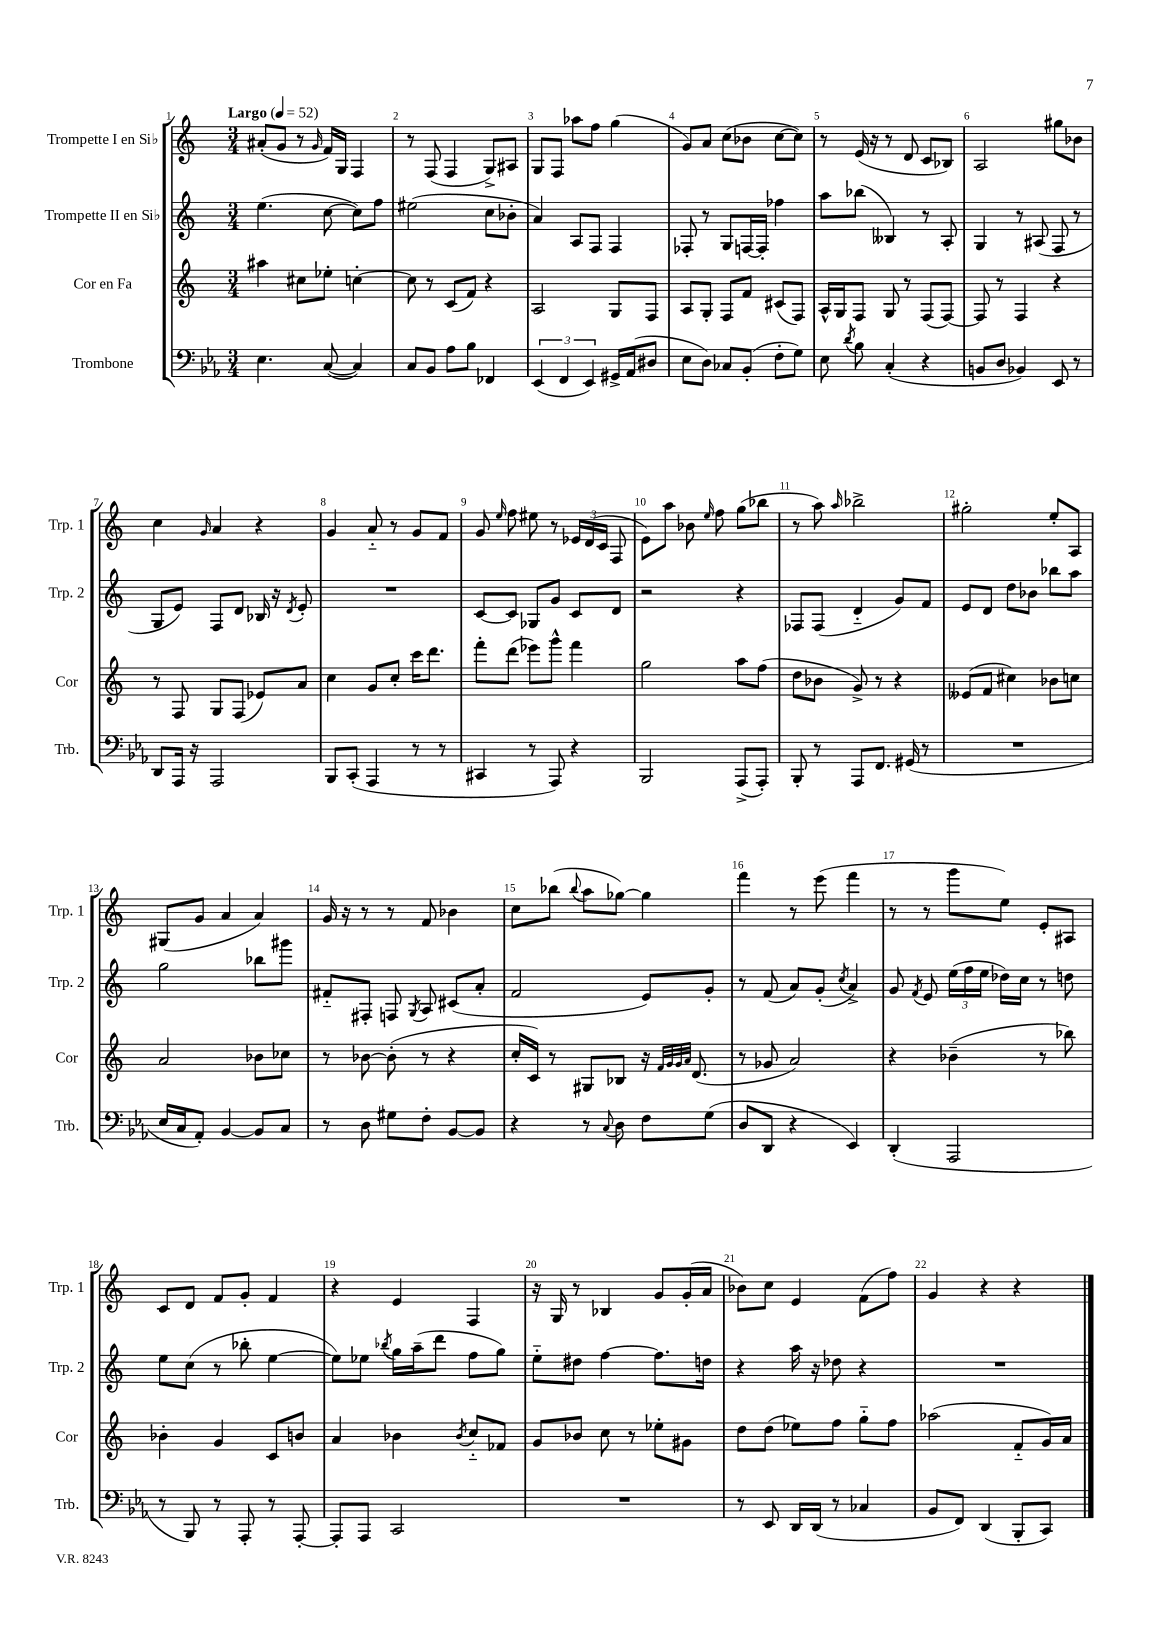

**kern	**kern	**kern	**kern
*staff4	*staff3	*staff2	*staff1
*clefF4	*clefG2	*clefG2	*clefG2
*k[b-e-a-]	*k[]	*k[]	*k[]
*M3/4	*M3/4	*M3/4	*M3/4
*MM52	*MM52	*MM52	*MM52
4.E-\	4aa#\	(4.ee\	(8a#'/L
.	.	.	8g/J
.	8cc#\L	.	8r
.	.	.	16qqg/
([8C/	8ee-'\J	[8cc\	16f/LL)
.	.	.	16G/JJ
4C/])	[4cc'\	8cc\]L)	4F/
.	.	8ff\J	.
=	=	=	=
8C/L	8cc\]	(2ee#\	8r
8BB-/J	8r	.	(8F/
8A-\L	(8c/L	.	4F/
8B-\J	8f/J)	.	.
4FF-/	4r	8cc\L	8G^/L)
.	.	8b-'\J	8A#/J
=	=	=	=
(6EE-/	2A/	4a/)	8G/L
.	.	.	8F/J
6FF/	.	.	.
.	.	8A/L	8aa-\L
6EE-/)	.	.	.
.	.	8F/J	8ff\J
16GG#^/LL	8G/L	4F/	(4gg\
(16AA-/J	.	.	.
8D#/J	8F/J	.	.
=	=	=	=
8E-\L	8A/L	8F-'/	8g/L)
8D\J)	8G'/J	8r	8a/J
8C-/L	8F/L	8G/L	(8cc\L
(8BB-'/J	8f/J	[16F/L	8b-\J
.	.	16F'/]JJ	.
8F'\L	(8c#/L	4ff-\	[8cc\L
8G\J)	8F/J)	.	8cc\]J)
=	=	=	=
8E-\	16A^^/LL	8aa\L	8r
.	16G/J	.	.
8qd/	.	.	.
8B-\	8F/J	(8bb-\J	(16e/
.	.	.	16r
(4C'/	8G/	4B--/)	8r
.	8r	.	8d/
4r	(8F/L	8r	8c/L
.	[8F/J)	8A'/	8B-/J)
=	=	=	=
8BB/L	8F/]	4G/	2A/
8D/J	8r	.	.
4BB-/)	4F/	8r	.
.	.	(8A#/	.
8EE-/	4r	8F/	8gg#\L
8r	.	8r	8b-\J
=	=	=	=
8DD/L	8r	8G/L	4cc\
16AAA-/Jk	8F/	8e/J)	.
16r	.	.	.
.	.	.	16qqg/
2AAA-/	8G/L	8F/L	4a/
.	(8F/J	8d/J	.
.	8e-/L)	16B-/	4r
.	.	16r	.
.	.	8qd/	.
.	8a/J	8e'/	.
=	=	=	=
8BBB-/L	4cc\	2.r	4g/
(8CC'/J	.	.	.
4AAA-/	8g/L	.	8a'~/
.	8cc'/J	.	8r
8r	16ccc\LK	.	8g/L
.	8.ddd\J	.	.
8r	.	.	8f/J
=	=	=	=
4CC#/	8fff'\L	[8c/L	8g/
.	.	.	16qqee/
.	(8ddd\J	8c/]J	8ff\
8r	8eee-\L)	8G-/L	8ee#\
8AAA-/)	8ggg^^\J	8g/J	8r
4r	4fff\	8c/L	24e-/LL
.	.	.	(24d/
.	.	.	24c/JJ
.	.	8d/J	8F/
=	=	=	=
2BBB-/	2gg\	2r	8e\L)
.	.	.	8aa\J
.	.	.	8b-\
.	.	.	16qqee/
.	.	.	8ff\
(8AAA-^/L	8aa\L	4r	(8gg\L
8AAA-'/J)	(8ff\J	.	8bb-\J
=	=	=	=
8BBB-'/	8dd\L	8F-/L	8r
8r	8b-\J	(8F-/J	8aa\)
.	.	.	16qqaa/
8AAA-/L	8g^/)	4d'~/	2bb-^\
8.FF/J	8r	.	.
.	4r	8g/L)	.
(16GG#/	.	.	.
8r	.	8f/J	.
=	=	=	=
2.r	(8e--/L	8e/L	2gg#'\
.	8f/J	8d/J	.
.	4cc#\)	8dd\L	.
.	.	8b-\J	.
.	8b-\L	8bb-\L	8ee'/L
.	8cc\J	8aa\J	8A/J
=	=	=	=
16E-/LL	2a/	2gg\	(8G#/L
16C/J	.	.	.
8AA-'/J)	.	.	8g/J
[4BB-/	.	.	4a/
8BB-/]L	8b-\L	8bb-\L	4a/)
8C/J	8cc-\J	8ggg#\J	.
=	=	=	=
8r	8r	8f#'~/L	16g/
.	.	.	16r
8D\	[8b-\	8F#'/J	8r
8G#\L	(8b-'\]	8F/	8r
.	.	8qG/	.
8F'\J	8r	8A/	8f/
[8BB-/L	4r	(8c#/L	4b-\
8BB-/]J	.	8a'/J	.
=	=	=	=
4r	16cc'/LL	2f/	8cc\L
.	16c/JJ)	.	.
.	8r	.	(8bb-\J
.	.	.	8qqbb-/
8r	8G#/L	.	8aa\L
8qqC/	.	.	.
8D\	8B-/J	.	[8gg-\J)
8F\L	16r	8e/L)	4gg-\]
.	32qqf/LLL	.	.
.	32qqg/	.	.
.	32qqg/	.	.
.	32qqa/JJJ	.	.
.	(8.d/	.	.
(8G\J	.	8g'/J	.
=	=	=	=
8D/L	8r	8r	4fff\
8DD/J	8g-/	(8f/	.
4r	2a/)	8a/L)	8r
.	.	(8g'/J	(8eee\
.	.	8qcc/	.
4EE-/)	.	4a^/)	4fff\
=	=	=	=
(4DD'/	4r	8g/	8r
.	.	8qf/	.
.	.	8e/	8r
2AAA-/	(4b-~\	(24ee\LL	8ggg\L
.	.	24ff\	.
.	.	24ee\JJ	.
.	.	16dd-\LL)	8ee\J)
.	.	16cc\JJ	.
.	8r	8r	8e'/L
.	8bb-\)	8dd\	8A#/J
=	=	=	=
8r	4b-'\	8ee\L	8c/L
8BBB-/)	.	(8cc\J	8d/J
8r	4g/	8r	8f/L
8AAA-'/	.	8bb-'\	8g'/J
8r	8c/L	[4ee\	4f/
[8AAA-'/	8b/J	.	.
=	=	=	=
8AAA-'/]L	4a/	8ee\]L)	4r
8AAA-/J	.	8ee-\J	.
.	.	8qbb-/	.
2CC/	4b-\	16gg\LL	4e/
.	.	(16aa~\J	.
.	.	8ddd\J	.
.	8qb-/	.	.
.	8cc'~/L	8ff\L	4F/
.	8f-/J	8gg\J)	.
=	=	=	=
2.r	8g/L	8ee'~\L	16r
.	.	.	16G/
.	8b-/J	8dd#\J	8r
.	8cc\	[4ff\	4B-/
.	8r	.	.
.	8ee-'\L	8.ff\]L	8g/L
.	8g#\J	.	(16g'/L
.	.	16dd\Jk	16a/JJ
=	=	=	=
8r	8dd\L	4r	8b-\L)
8EE-/	(8dd\J	.	8cc\J
16DD/LL	8ee-\L)	16aa\	4e/
(16DD/JJ	.	16r	.
8r	8ff\J	8dd-\	.
4C-/	8gg'~\L	4r	(8f\L
.	8ff\J	.	8ff\J)
=	=	=	=
8BB-/L	(2aa-\	2.r	4g/
8FF/J)	.	.	.
(4DD/	.	.	4r
8BBB-'/L	8f'~/L	.	4r
8CC/J)	16g/L)	.	.
.	16a/JJ	.	.
==	==	==	==
*-	*-	*-	*-
